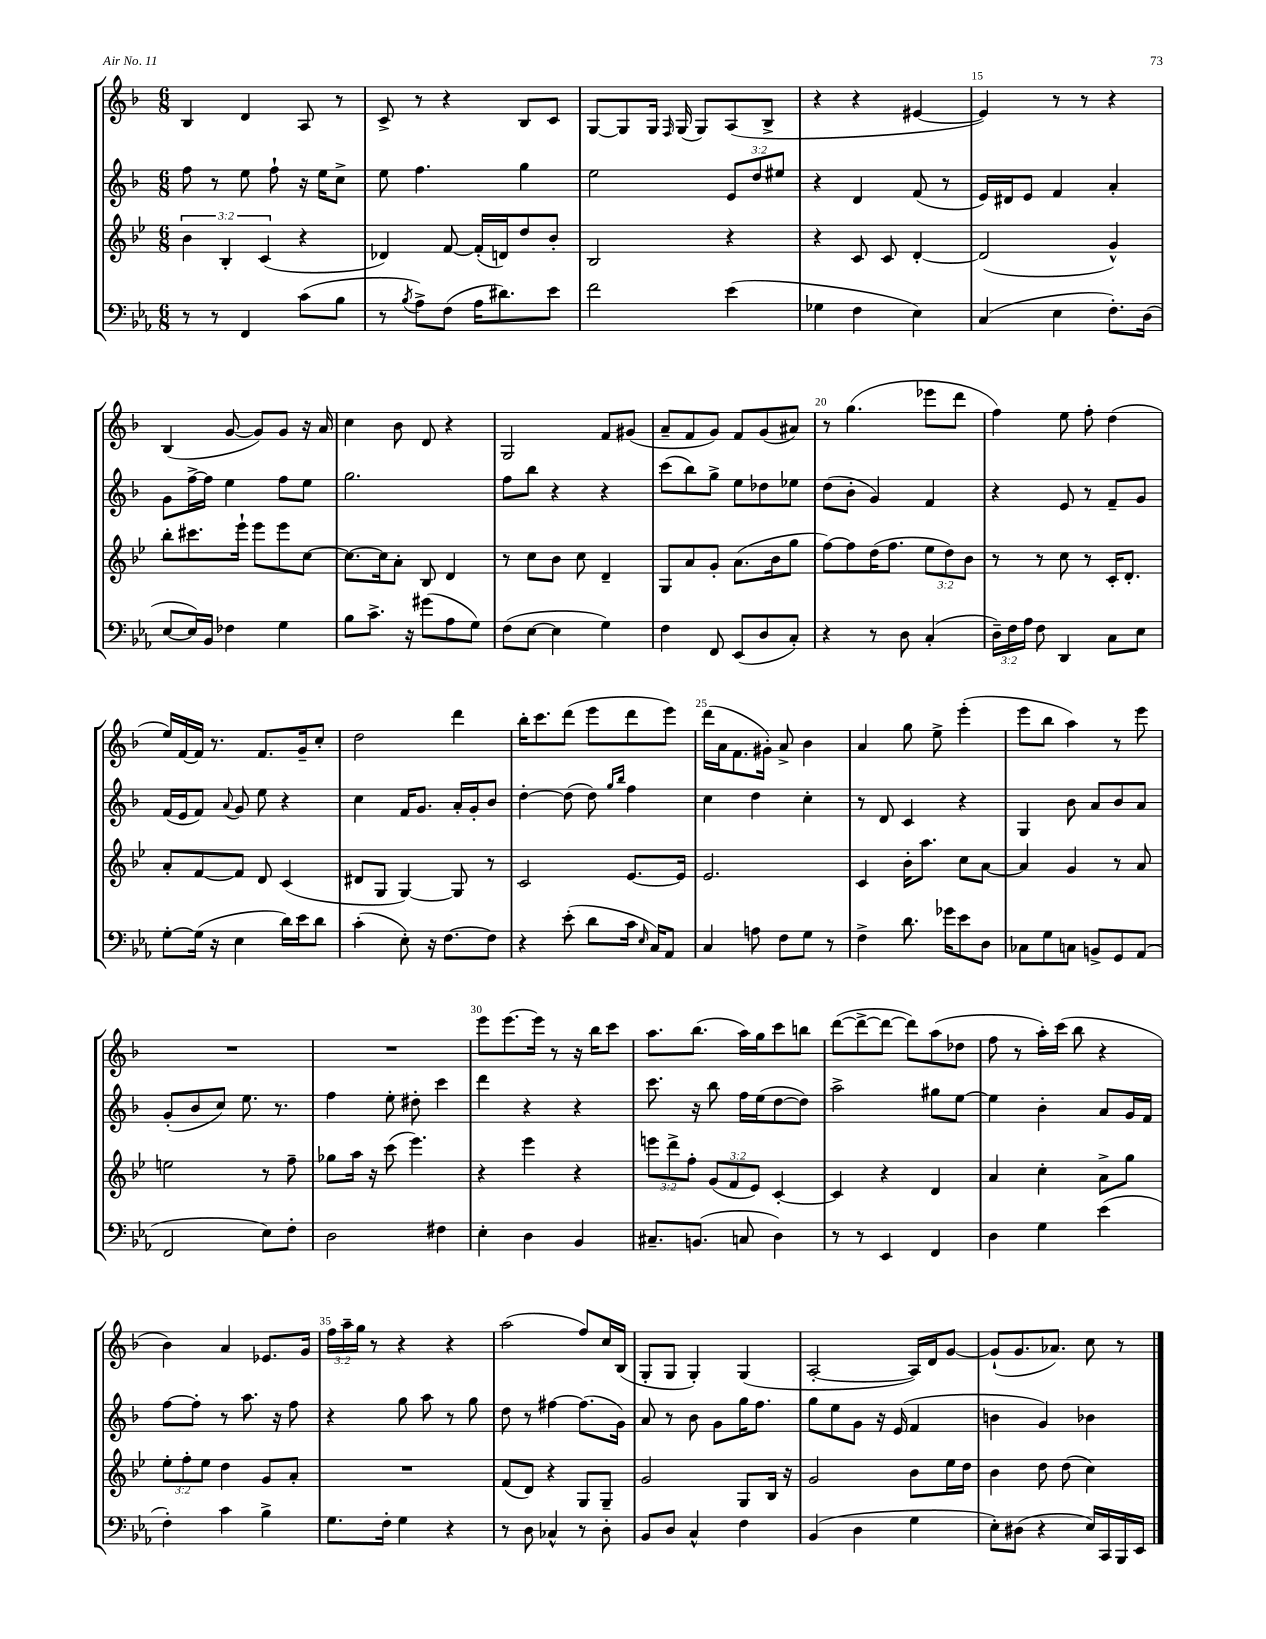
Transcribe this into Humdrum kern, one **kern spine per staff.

**kern	**kern	**kern	**kern
*staff4	*staff3	*staff2	*staff1
*clefF4	*clefG2	*clefG2	*clefG2
*k[b-e-a-]	*k[b-e-]	*k[b-]	*k[b-]
*M6/8	*M6/8	*M6/8	*M6/8
8r	6b-	8ff	4B-
8r	.	8r	.
.	6B-'	.	.
4FF	.	8ee	4d
.	(6c	.	.
.	.	8ff`	.
(8c	4r	16r	8A
.	.	16ee	.
8B-	.	8cc^	8r
=	=	=	=
8r	4d-)	8ee	8c^
8qB-	.	.	.
8A-^)	.	4.ff	8r
(8F	[8f	.	4r
16A-	(16f']	.	.
8.d#)	16d)	.	.
.	8dd	4gg	8B-
8e-	8b-'	.	8c
=	=	=	=
2f	2B-	2ee	[8G
.	.	.	8G]
.	.	.	16G
.	.	.	16qqF
.	.	.	(16G
.	.	.	8G)
(4e-	4r	12e	(8A
.	.	12dd	.
.	.	.	8B-^
.	.	12ee#	.
=	=	=	=
4G-	4r	4r	4r
4F	8c	4d	4r
.	8c	.	.
4E-)	[4d'	(8f	[4e#
.	.	8r	.
=	=	=	=
(4C	(2d]	16e)	4e#])
.	.	16d#	.
.	.	8e	.
4E-	.	4f	8r
.	.	.	8r
8.F')	4g^^)	4a'	4r
(16D	.	.	.
=	=	=	=
[8E-	8bb-'	8g	(4B-
16E-])	8.ccc#	[16ff^	.
16BB-	.	16ff]	.
4F-	.	4ee	[8g
.	16eee-`	.	.
.	8eee-	.	8g])
4G	8eee-	8ff	8g
.	[8cc	8ee	16r
.	.	.	16a
=	=	=	=
8B-	8.cc_	2.gg	4cc
8.c^	.	.	.
.	16cc]	.	.
.	8a'	.	8b-
16r	.	.	.
(8g#	8B-	.	8d
8A-	4d	.	4r
8G)	.	.	.
=	=	=	=
(8F	8r	8ff	2G
[8E-	8cc	8bb-	.
4E-]	8b-	4r	.
.	8cc	.	.
4G)	4d~	4r	8f
.	.	.	(8g#
=	=	=	=
4F	8G	(8ccc	8a~
.	8a	8bb-)	8f
8FF	8g'	8gg^	8g)
(8EE-	(8.a	8ee	8f
8D	.	8dd-	(8g
.	16b-	.	.
8C')	8gg	8ee-	8a#)
=	=	=	=
4r	[8ff)	(8dd	8r
.	8ff]	8b-'	(4.gg
8r	(16dd	4g)	.
.	8.ff	.	.
8D	.	.	.
(4C'	12ee-	4f	8eee-
.	12dd)	.	.
.	.	.	8ddd
.	12b-	.	.
=	=	=	=
24D~)	8r	4r	4ff)
24F	.	.	.
24A-	.	.	.
8F	8r	.	.
4DD	8cc	8e	8ee
.	8r	8r	8ff'
8C	16c'	8f~	(4dd
.	8.d'	.	.
8E-	.	8g	.
=	=	=	=
[8G'	8a'	(16f	16ee)
.	.	16e	[16f
(16G]	[8f	8f)	16f]
16r	.	.	8.r
.	.	8qqa	.
4E-	8f]	8g	.
.	8d	8ee	8.f
16d)	(4c	4r	.
16e-	.	.	16g~
8d	.	.	8cc'
=	=	=	=
(4c'	8d#	4cc	2dd
.	8G	.	.
8E-')	[4G)	16f	.
.	.	8.g	.
16r	.	.	.
[8.F	.	.	.
.	8G]	16a'	4ddd
.	.	16g'	.
8F]	8r	8b-	.
=	=	=	=
4r	2c	[4dd'	16bb-'
.	.	.	8.ccc
(8e-'	.	(8dd]	(8ddd
8d	.	8dd)	8eee
.	.	16qqgg	.
.	.	16qqbb-	.
16c	[8.e-	4ff	8ddd
16qqE-	.	.	.
16C)	.	.	.
8AA-	.	.	8eee)
.	16e-]	.	.
=	=	=	=
4C	2.e-	4cc	(16ddd
.	.	.	16a
.	.	.	8.f
8A	.	4dd	.
.	.	.	16g#')
8F	.	.	8a^
8G	.	4cc'	4b-
8r	.	.	.
=	=	=	=
4F^	4c	8r	4a
.	.	8d	.
8.d	16b-'	4c	8gg
.	8.aa	.	.
.	.	.	8ee^
16g-	.	.	.
8e-	8cc	4r	(4eee'
8D	[8a	.	.
=	=	=	=
8C-	4a]	4G	8eee
8G	.	.	8bb-
8C	4g	8b-	4aa)
8BB^	.	8a	.
8GG	8r	8b-	8r
(8AA-	8a	8a	8eee
=	=	=	=
2FF	2ee	(8g'	2.r
.	.	8b-	.
.	.	8cc)	.
.	.	8.ee	.
8E-)	8r	.	.
.	.	8.r	.
8F'	8ff~	.	.
=	=	=	=
2D	8gg-	4ff	2.r
.	16aa	.	.
.	16r	.	.
.	(8ccc	8ee'	.
.	4.eee-)	8dd#'	.
4F#	.	4ccc	.
=	=	=	=
4E-'	4r	4ddd	8eee
.	.	.	[8.eee
4D	4eee-	4r	.
.	.	.	16eee]
.	.	.	8r
4BB-	4r	4r	16r
.	.	.	16bb-
.	.	.	8ccc
=	=	=	=
8.C#~	12eee	8.ccc	8.aa
.	12ddd^	.	.
.	12ff'	.	.
(8.BB	.	16r	(8.bb-
.	(12g	8bb-	.
.	12f	.	.
8C	.	16ff	16aa)
.	12e-)	.	.
.	.	(16ee	16gg
4D)	[4c'	[8dd	8ccc
.	.	8dd])	8bb
=	=	=	=
8r	4c]	2aa^	([8ddd
8r	.	.	8ddd^_
4EE-	4r	.	8ddd_
.	.	.	8ddd])
4FF	4d	8gg#	(8aa
.	.	[8ee	8dd-
=	=	=	=
4D	4a	4ee]	8ff
.	.	.	8r
4G	4cc'	4b-'	16aa')
.	.	.	(16ccc
.	.	.	8bb-
(4e-	8a^	8a	4r
.	8gg	16g	.
.	.	16f	.
=	=	=	=
4F')	12ee-'	[8ff	4b-)
.	12ff'	.	.
.	.	8ff']	.
.	12ee-	.	.
4c	4dd	8r	4a
.	.	8.aa	.
4B-^	8g	.	8.e-
.	.	16r	.
.	8a'	8ff	.
.	.	.	16g
=	=	=	=
8.G	2.r	4r	24ff
.	.	.	24aa~
.	.	.	24gg
.	.	.	8r
16F'	.	.	.
4G	.	8gg	4r
.	.	8aa	.
4r	.	8r	4r
.	.	8gg	.
=	=	=	=
8r	(8f	8dd	(2aa
8D	8d)	8r	.
4C-^^	4r	[4ff#	.
8r	8G	(8.ff#]	8ff)
8D'	8G~	.	16cc
.	.	16g)	(16B-
=	=	=	=
8BB-	2g	8a	8G'
8D	.	8r	8G
4C^^	.	8b-	4G')
.	.	8g	.
4F	8G	16gg	(4G
.	.	8.ff	.
.	16B-	.	.
.	16r	.	.
=	=	=	=
(4BB-	2g	8gg	[2A'
.	.	8ee	.
4D	.	8g	.
.	.	16r	.
.	.	(16e	.
4G	8b-	4f	16A])
.	.	.	16d
.	16ee-	.	[8g
.	16dd	.	.
=	=	=	=
8E-')	4b-	4b	(8g`]
(8D#	.	.	8.g
4r	8dd	4g)	.
.	.	.	8.a-)
.	(8dd	.	.
16E-)	4cc)	4b-	8cc
16CC	.	.	.
16BBB-	.	.	8r
16EE-	.	.	.
==	==	==	==
*-	*-	*-	*-
